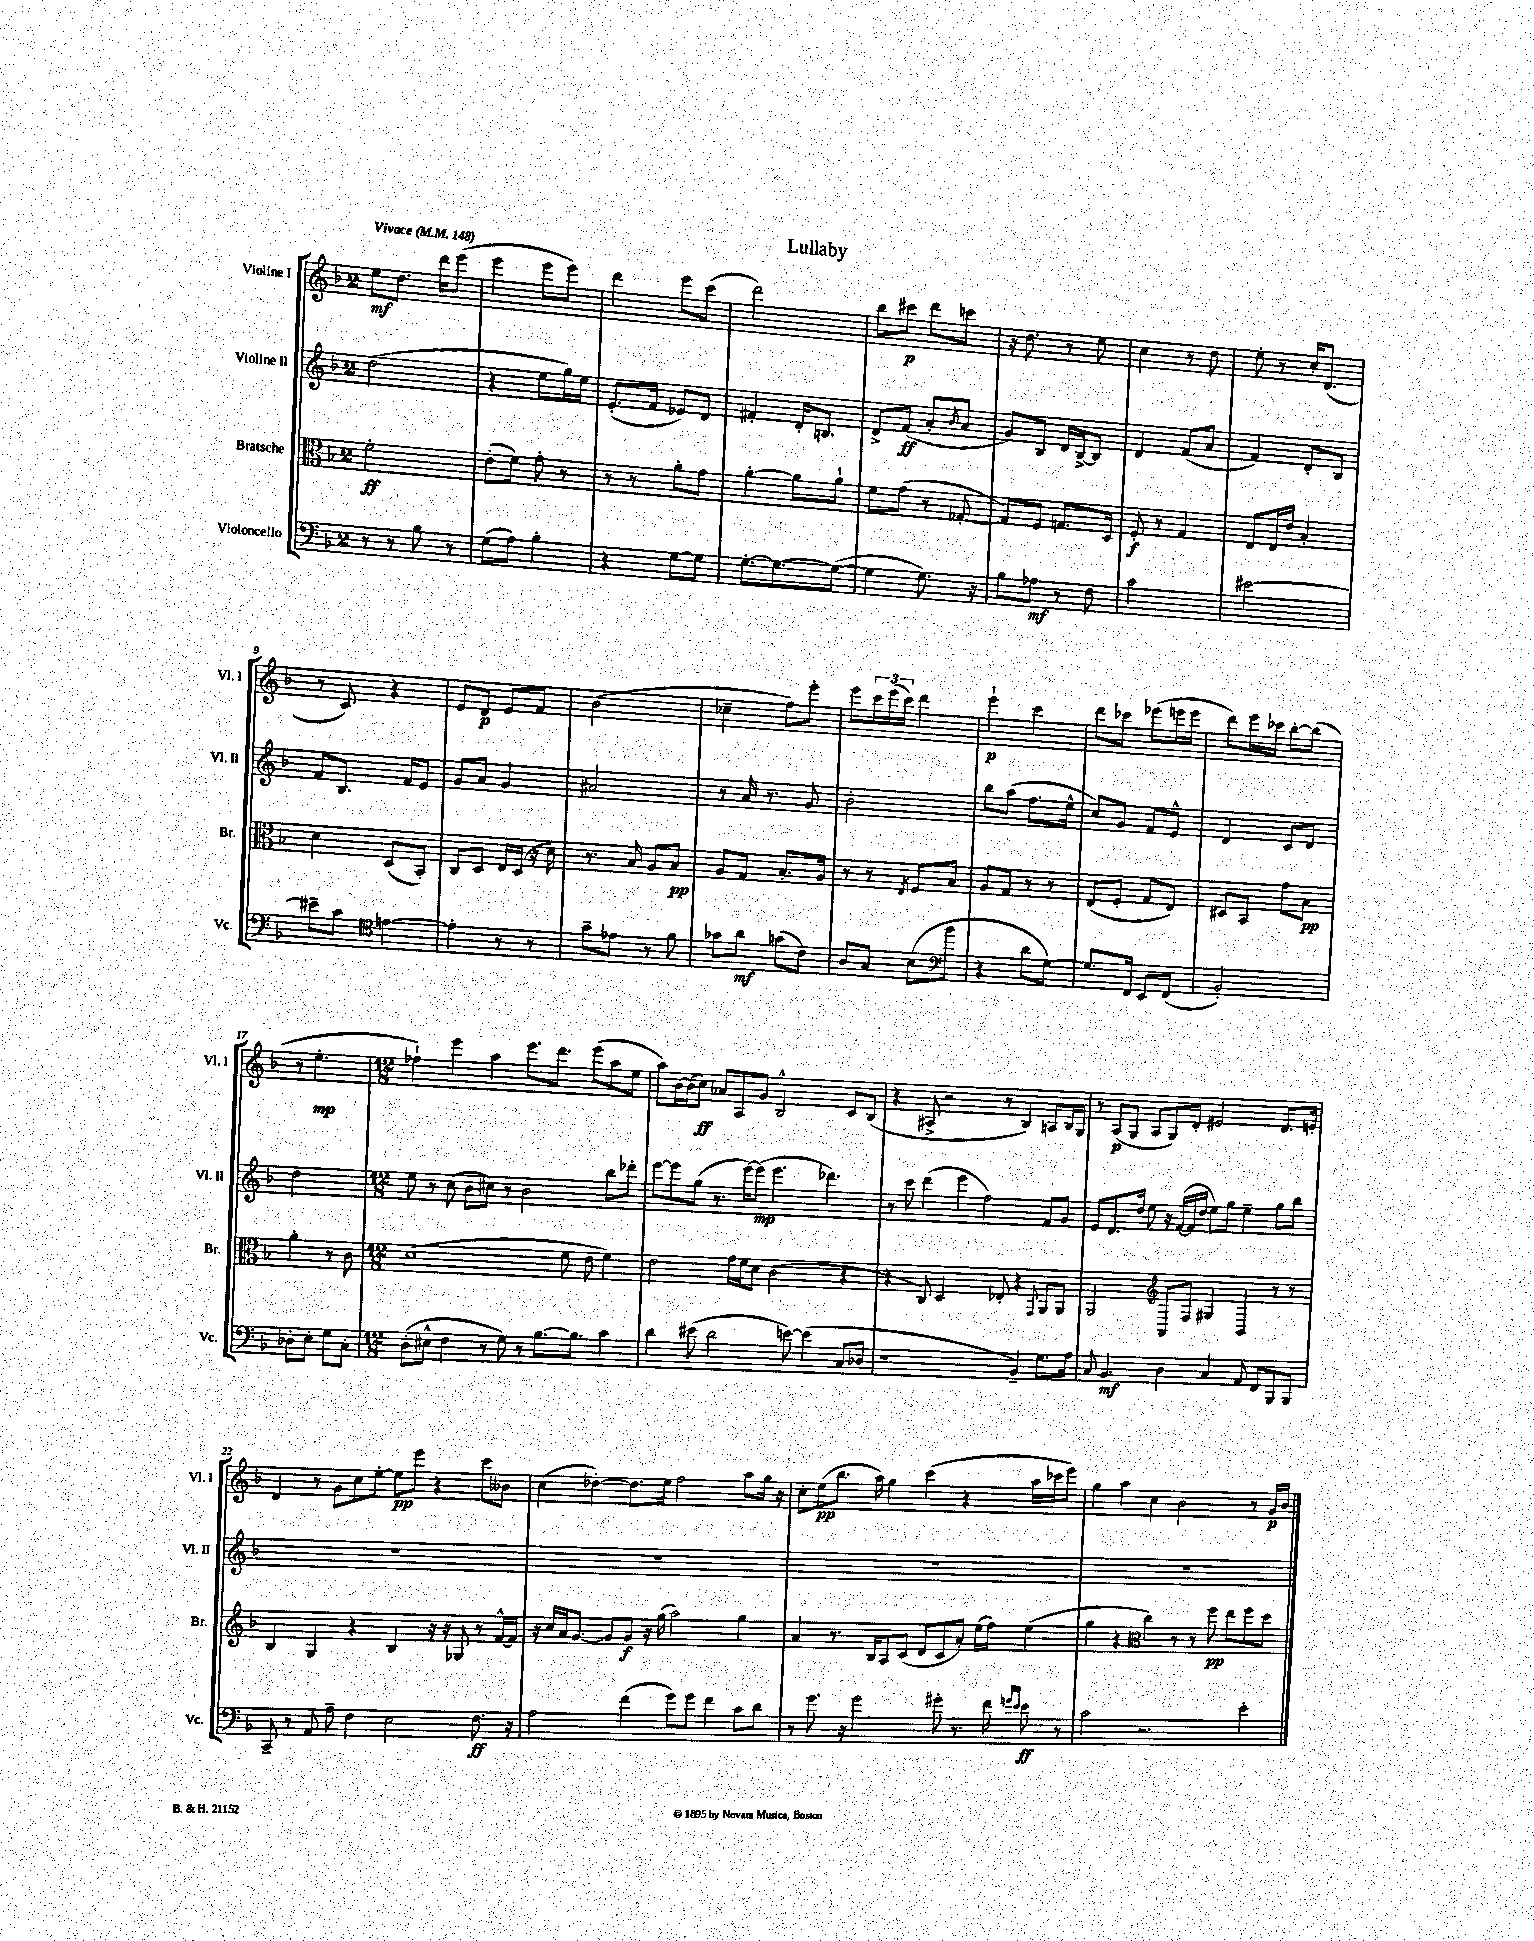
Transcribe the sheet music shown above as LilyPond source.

\header { title = "Lullaby" }
<<
\new StaffGroup <<
\new Staff = "s0" \with { instrumentName = "Violine I" shortInstrumentName = "Vl. I" } {
    \clef treble \key f \major \once \override Staff.TimeSignature.style = #'single-digit \time 2/4 \tempo "Vivace" 4 = 148
    e''8\mf d''8. d'''16 e'''8( |
    e'''4 e'''8 e'''8) |
    d'''4 e'''8 c'''8( |
    d'''2) |
    bes''8 cis'''8\p d'''8 c'''8 |
    r16 d''8. r8 e''8 |
    c''4 r8 d''8 |
    e''8-. r8 c''16-. d'8.( |
    r8 c'8) r4 |
    e'8 d'8\p e'8 f'8 |
    bes'2( |
    ces''4-- f''8) e'''8-. |
    e'''8 \tuplet 3/2 { c'''16 e'''16( c'''16) } d'''4 |
    e'''4-!\p c'''4 |
    d'''8 ces'''8 ees'''8( e'''16 e'''16 |
    d'''8) e'''16 ces'''16 bes''8~-. bes''8( |
    r8 e''4.-.\mp |
    \numericTimeSignature \time 12/8 fes''4-!) e'''4 a''4 e'''8. d'''8. e'''8( a''8 e''8 |
    a''8) bes'16~ bes'16( c''8\ff) aes'8 a8 g'8 bes2-^ c'8 bes8( |
    r4 ais8-> r2 r8 bes4) a8 bes16 g16 |
    r8 a8\p( g8 a8 g8) d'8-. eis'2 d'8. e'16-. |
    d'4 r8 g'8 c''8 e''8~-. e''8\pp e'''8 r4 c'''8 beses'8 |
    c''4( des''4~-.) des''8. e''16 f''2 a''8 g''16 r16 |
    c''8-. e''8\pp( bes''8. a''16) g''4 c'''4( r4 a''16 ces'''16 e'''8) |
    g''4 a''4 c''4 bes'2 r8 g'16\p bes'16 \bar "|." |
}
\new Staff = "s1" \with { instrumentName = "Violine II" shortInstrumentName = "Vl. II" } {
    \clef treble \key f \major \once \override Staff.TimeSignature.style = #'single-digit \time 2/4
    d''2( |
    r4 e''8 g''16) e''16 |
    e'8.-.( f'16 ees'8) d'8 |
    fis'4-. d'16-. b8. |
    d'8-> f'8\ff( a'8-. \acciaccatura { bes'8 } a'8 |
    g'8) bes8 d'16 bes16~-> bes8 |
    d'4 f'8( a'8 |
    f'4) d'8-. bes8 |
    f'8 bes8. f'16 e'8 |
    g'8 a'8 g'4 |
    ais'2 |
    r8 a'16 r8. g'8 |
    bes'2-. |
    bes''8 a''8( f''8. e''16-^ |
    c''8) g'8 f'8 e'8-^ |
    d'4 c'8 d'8 |
    d''2 |
    \numericTimeSignature \time 12/8 e''8 r8 c''8( bes'8 cis''8) r8 bes'2 bes''8 des'''8-. |
    e'''8~ e'''8 g''8( r8. e'''16~) e'''8\mp( e'''4. des'''4.) |
    r8 c'''8 d'''4( e'''4 f''2) f'8 g'8 |
    e'8 d'8. d''16 e''8 r16 f'16~( f'16 d''16 e''8) g''8 e''4-- g''8 bes''8 |
    R1. |
    R1. |
    R1. |
    R1. \bar "|." |
}
\new Staff = "s2" \with { instrumentName = "Bratsche" shortInstrumentName = "Br." } {
    \clef alto \key f \major \once \override Staff.TimeSignature.style = #'single-digit \time 2/4
    f'2-.\ff |
    e'8-.( f'8) g'8-. r8 |
    r8 r8 a'8-. g'8 |
    a'4~-. a'8 a'8-! |
    f'8 g'8( r8 ges8~-. |
    ges8) f8 g8. d16 |
    f8-.\f r8 g4 |
    e8 e16 e'16 bes4-. |
    d'4 d8( bes,8-.) |
    c8 d8 e16 d16( r16 d'16) |
    r8. bes16 a8 bes8\pp |
    a8 g8 bes8.-. a16 |
    r8 r8 \acciaccatura { e8 } f8 bes8 |
    a8 g8 r8 r8 |
    e8( f8-. g8 e8) |
    dis8 bes,8 g'8 bes8\pp |
    a'4-. r8 c'8 |
    \numericTimeSignature \time 12/8 d'1( f'8 e'8 f'4) |
    e'2 g'16 f'16 d'8 c'2( r4 |
    r4 c8) d2 ees8-. r4 \appoggiatura { g,8 } a,8 a,8 |
    a,2 a,8 f8 gis4 bes,4 r8 r8 |
    \clef treble bes4 g4 r4 bes4 r16 r16 ges8 r8 f'16~-^ f'16 |
    r16 c''16 a'16 g'8.~ g'8 g'8\f r16 g''16( a''2) g''4 |
    a'4 r8. bes16 a8 c'8( d'8 c'8 a'8-.) e''16( f''16) e''4( |
    g''4 r4 \clef alto c''4) r8 r8 f''8\pp e''8 f''8 d''8 \bar "|." |
}
\new Staff = "s3" \with { instrumentName = "Violoncello" shortInstrumentName = "Vc." } {
    \clef bass \key f \major \once \override Staff.TimeSignature.style = #'single-digit \time 2/4
    r8 r8 bes8 r8 |
    g8( a8) bes4-. |
    r4 g8~ g8 |
    g8.~-. g8.~ g8~( |
    g4 g8.) r16 |
    bes8 aes8\mf r8 f8 |
    c'2 |
    eis'2~ |
    eis'8-- c'8 \clef tenor e'4~ |
    e'4-. r8 r8 |
    g'8-- ees'8 r8 f'8 |
    ges'8 a'8\mf g'8( c'8) |
    a8 g8 bes8( bes'8 |
    \clef bass r4 d'8 g8~) |
    g8. f,16 e,8 f,8( |
    bes,2-.) |
    des8-. e8-. g8 c8-. |
    \numericTimeSignature \time 12/8 d8-.( eis8-^ f4 r8 g8) r8 bes8.~ bes8. c'4 |
    d'4 eis'8( d'2 e'8~) e'4( c8 des8 |
    r1 bes,4--) g8. a16 |
    c8 bes,4.\mf d4 c4 a,8 f,8 bes,,8 bes,,8 |
    c,8-- r8 a,8 a8-- f4 e2 f8.\ff r16 |
    a2 f'4( g'8) g'8 f'4 c'8 d'8 |
    r8 g'8. r16 g'2 gis'8-. r8. f'16 \grace { g'16 e'16 } e'8\ff r8 |
    c'2 r2. e'4-. \bar "|." |
}
>>
>>
